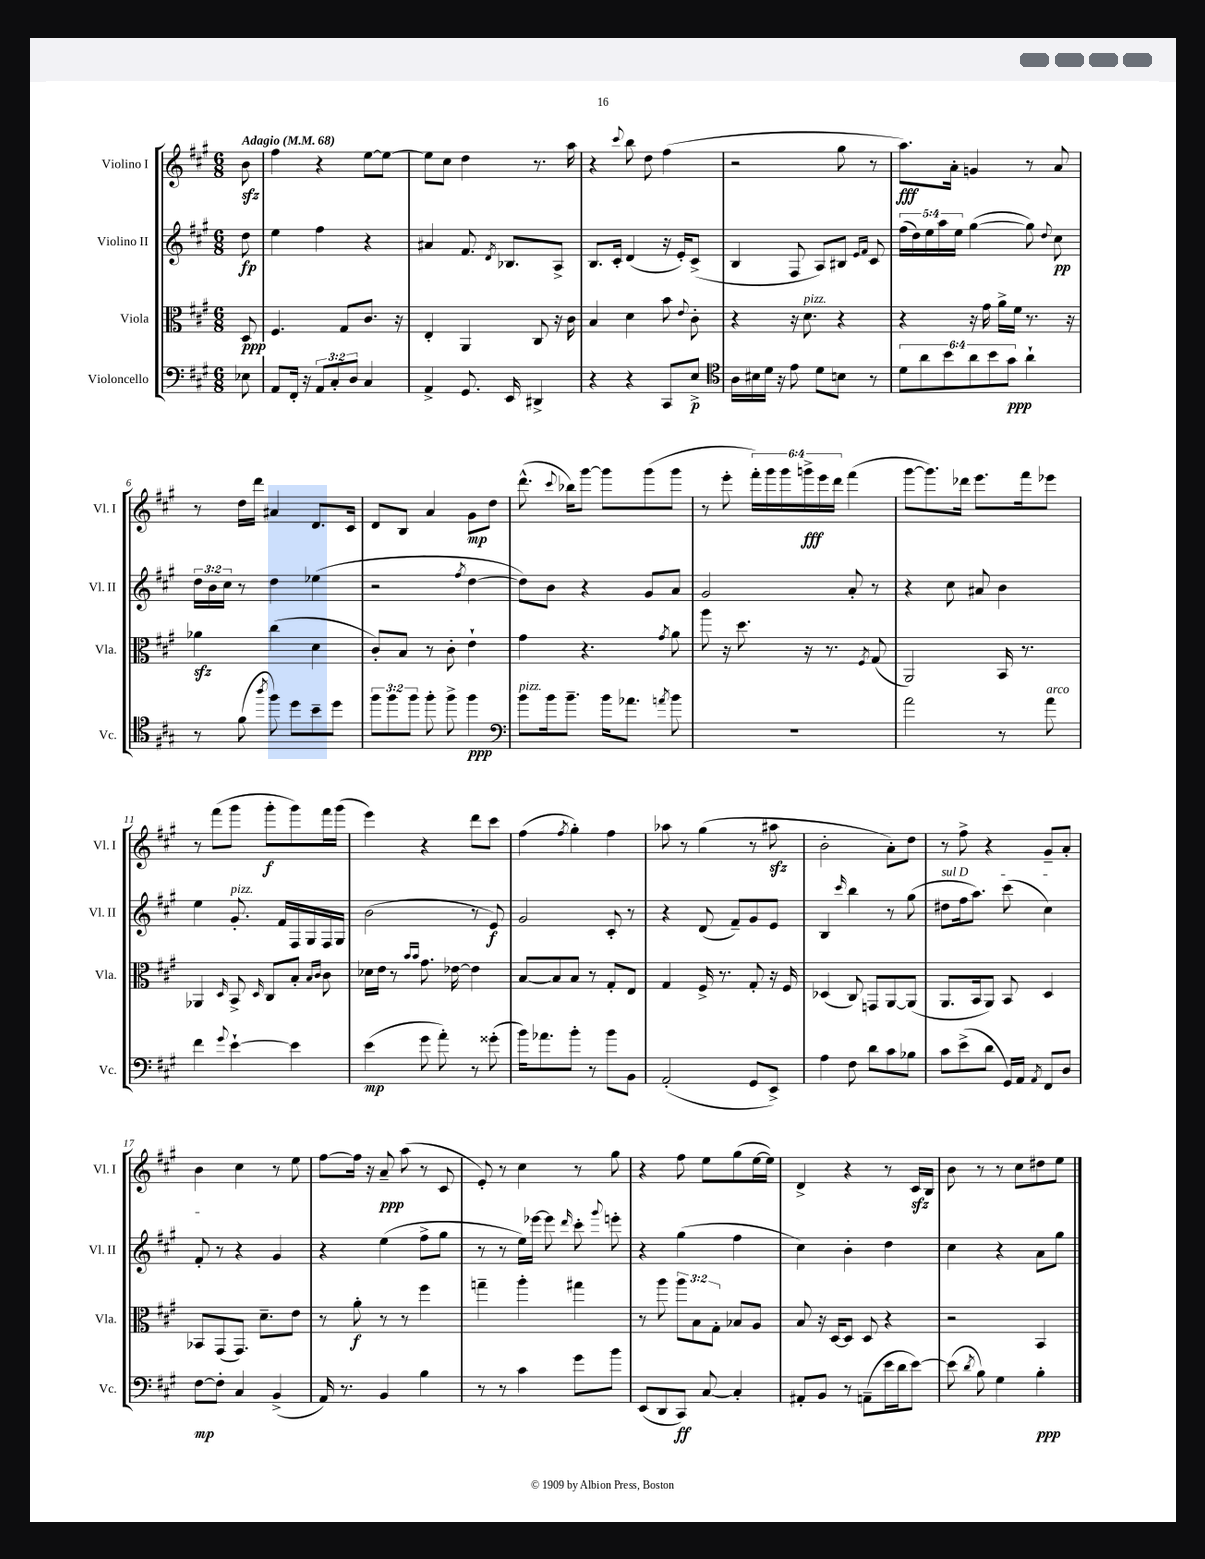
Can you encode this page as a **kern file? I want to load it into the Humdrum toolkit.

**kern	**kern	**kern	**kern
*staff4	*staff3	*staff2	*staff1
*clefF4	*clefC3	*clefG2	*clefG2
*k[f#c#g#]	*k[f#c#g#]	*k[f#c#g#]	*k[f#c#g#]
*M6/8	*M6/8	*M6/8	*M6/8
*MM68	*MM68	*MM68	*MM68
8E-\	8D/	8dd\	8b\
=	=	=	=
8AA/L	4.F#/	4ee\	4ff#\
16FF#'/Jk	.	.	.
16r	.	.	.
12AA/L	.	4ff#\	4r
12C#'/	.	.	.
.	8G#/L	.	.
12D/J	.	.	.
4C#/	8.c#/J	4r	[8ee\L
.	.	.	8ee\_J
.	16r	.	.
=	=	=	=
4AA^/	4E'/	4a#/	8ee\]L
.	.	.	8cc#\J
8.GG#/	4AA/	8.f#/	4dd\
.	.	8qd/	.
16EE/	.	8.B-/L	.
4DD#^/	8C#/	.	8.r
.	16r	8A^/J	.
.	16c#\	.	16aa\
=	=	=	=
4r	4B/	8.B/L	4r
.	.	16c#'/Jk	.
.	.	.	8qqccc#/
4r	4d\	(4d/	8bb\
.	.	.	8dd\
8CC#/L	8b\	16r	(4ff#\
.	.	16e'/LK)	.
.	8qqe/	.	.
8E^/J	8c#'\	(8c#^/J	.
=	=	=	=
*clefC4	*	*	*
16A\LL	4r	4B/	2r
16B#\	.	.	.
16d\JJ	.	.	.
16r	.	.	.
8e\	16r	8F#/	.
.	8.d\	.	.
8d\L	.	8A/L)	.
8B\J	4r	8B#/J	8gg#\
.	.	16qqe/LL	.
.	.	16qqf#/JJ	.
8r	.	8c#/	8r
=	=	=	=
12d\L	4r	(20ff#\LL	8.aa\L)
.	.	20dd\)	.
12a\	.	.	.
.	.	20ee\	.
.	.	20aa\	.
12b\	.	.	.
.	.	.	16a'\Jk
.	.	20ee\JJ	.
12a\	16r	([4gg#\	4g/
.	16g#\	.	.
12b\	.	.	.
.	16a^\LL	.	.
12g#\J	.	.	.
.	16f#\JJ	.	.
4a`\	8.r	8gg#\])	8r
.	.	8qqdd/	.
.	.	8cc#\	8a/
.	16r	.	.
=	=	=	=
8r	4a-\	24dd\LL	8r
.	.	24b\	.
.	.	24cc#\JJ	.
(8f#\	.	8r	16dd\LL
.	.	.	16ddd\JJ
8qaa/	.	.	.
8ff#\)	(4cc#\	4dd\	4a#/
8dd\L	.	.	.
8b~\	4d\	(4ee-\	8.d/L
8dd\J	.	.	.
.	.	.	16c#/Jk
=	=	=	=
12ff#\L	8c#'/L)	2r	8d/L
12ff#\	.	.	.
.	8B/J	.	8B/J
12ff#\J	.	.	.
8ff#'\	8r	.	4a/
8ff#^\	8c#'\	.	.
.	.	8qff#/	.
4ff#\	4e`\	[4dd\	8g#\L
.	.	.	8dd\J
=	=	=	=
*clefF4	*	*	*
8b\L	4g#\	8dd\]L)	(8.ddd^^\
16b\k	.	8b\J	.
.	.	.	8qqccc#/
8.b~\J	.	.	16bb-\LK)
.	4.r	4r	[8ggg#\J
16b\LK	.	.	8ggg#\]L
8.a-\J	.	.	.
.	.	8g#/L	(8ggg#\
8qa/	8qg#/	.	.
8b\	8a\	8a/J	8ggg#\J
=	=	=	=
2.r	8aa\	2g#/	8r
.	16r	.	8eee'\
.	8.dd\	.	.
.	.	.	24fff#'\LL)
.	.	.	24ggg#\
.	.	.	24ggg#\
.	16r	.	24ggg^\
.	.	.	24eee\
.	8.r	.	.
.	.	.	24ddd\JJ
.	.	8a'/	(4fff#\
.	8qF#/	.	.
.	(8G#/	8r	.
=	=	=	=
2a\	2AA/)	4r	[8ggg#\L
.	.	.	8.ggg#\])
.	.	8cc#\	.
.	.	.	16ddd-\Jk
.	.	8a#/	8.eee\L
8r	16BB/	4b\	.
.	8.r	.	16fff#\k
8a\	.	.	8eee-\J
=	=	=	=
4f#\	4AA-/	4ee\	8r
.	.	.	(8fff#\L
8qqg#/	16qqD/	.	.
[4e`\	8BB^/	8.g#'/	8ggg#\J
.	16qqD/	.	.
.	8C#/L	.	8ggg#'\L
.	.	16f#/LL	.
4e\]	8B'/J	16F#/	8ggg#\)
.	.	16G#/	.
.	16qqB/LL	.	.
.	16qqc#/JJ	.	.
.	8c#\	16F#/	16fff#\L
.	.	16G#/JJ	(16ggg#\JJ
=	=	=	=
(4e\	16d-\LL	(2b\	4eee\)
.	16e\JJ	.	.
.	8r	.	.
.	16qqb/LL	.	.
.	16qqb/JJ	.	.
8g#\	8.g#\	.	4r
8a'\)	.	.	.
.	[16e-\	.	.
8r	4e-\]	8r	8ddd\L
(8g##'\	.	8e/)	8ccc#\J
=	=	=	=
16b\LK)	[8B/L	2g#/	(4ff#\
8.a-\	.	.	.
.	8B/]	.	.
.	.	.	8qff#/
8b'\J	8B/J	.	4gg#'\)
8r	8r	.	.
8b\L	8G#'/L	8c#'/	4ff#\
8BB\J	8E/J	8r	.
=	=	=	=
(2AA'/	4G#/	4r	8aa-\
.	.	.	8r
.	16F#^/	(8d/	(4gg#\
.	8.r	.	.
.	.	8f#~/L)	.
8GG#/L	8G#'/	8g#/	8r
8EE^/J)	16r	8e/J	8aa#\
.	16F#/	.	.
=	=	=	=
4A\	(4D-/	4B/	2b'\
.	.	16qqccc#/	.
8F#\	8C#/)	4bb\	.
8d\L	8GG/L	.	.
8c#\	[8AA/	8r	8a'\L)
8B-\J	(8AA/]J	(8gg#\	8dd\J
=	=	=	=
8c#\L	8.AA/L	8dd#\L	8r
(8e^\	.	16ff#\k	8ff#^\
.	16BB/k	8.aa\J)	.
8d\J	8AA/J)	.	4r
16GG#/LL)	8BB/	(8ccc#\	.
16AA/JJ	.	.	.
8qAA/	.	.	.
8FF#/L	4D/	4cc#\)	8g#~/L
8D/J	.	.	8a'/J
=	=	=	=
[8F#\L	8BB-/L	8f#'/	4b\
8F#'\]J	(8GG#/	8r	.
4C#/	8.GG#/J)	4r	4cc#\
.	8.d~\L	.	.
(4BB^/	.	4g#/	8r
.	8e\J	.	8ee\
=	=	=	=
16AA/)	8r	4r	[8ff#\L
8.r	.	.	.
.	8a'\	.	16ff#\]Jk
.	.	.	16r
4BB/	8r	(4ee\	8a~/
.	8r	.	(8aa\
4B\	4ff#\	8ff#^\L	8r
.	.	8gg#\J	8c#/
=	=	=	=
8r	4gg~\	8r	8e'/)
8r	.	8r	8r
4c#\	4aa'\	16ee\LL)	4cc#\
.	.	[16eee-\JJ	.
.	.	8eee-\]	.
.	.	16qqddd/	.
8g#\L	4gg#\	8ccc#'\	8r
.	.	8qqggg#/	.
8b\J	.	8eee'\	8gg#\
=	=	=	=
(8EE/L	8r	4r	4r
8DD/	8aa\	.	.
8CC#/J)	12aa\L	(4gg#\	8ff#\
.	12B\	.	.
[8C#/	.	.	8ee\L
.	12G#'\J	.	.
4C#'/]	8B-/L	4ff#\	(8gg#\
.	8A/J	.	[16ee\L
.	.	.	16ee\]JJ)
=	=	=	=
8AA#'/L	8B/	4cc#\)	4d^/
8BB/J	16r	.	.
.	[16D/LK	.	.
8r	8D/]J	4b'\	4r
(8AA~\L	8D/	.	.
16e\L	4r	4dd\	8r
16d\J	.	.	.
[8e\J)	.	.	16c#/LL
.	.	.	16B/JJ
=	=	=	=
(8e\]	2r	4cc#\	8b\
8qd/	.	.	.
8B\)	.	.	8r
4G#\	.	4r	8r
.	.	.	8cc#\L
4B'\	4BB/	8a\L	8dd#\
.	.	8gg#\J	8ee\J
==	==	==	==
*-	*-	*-	*-
